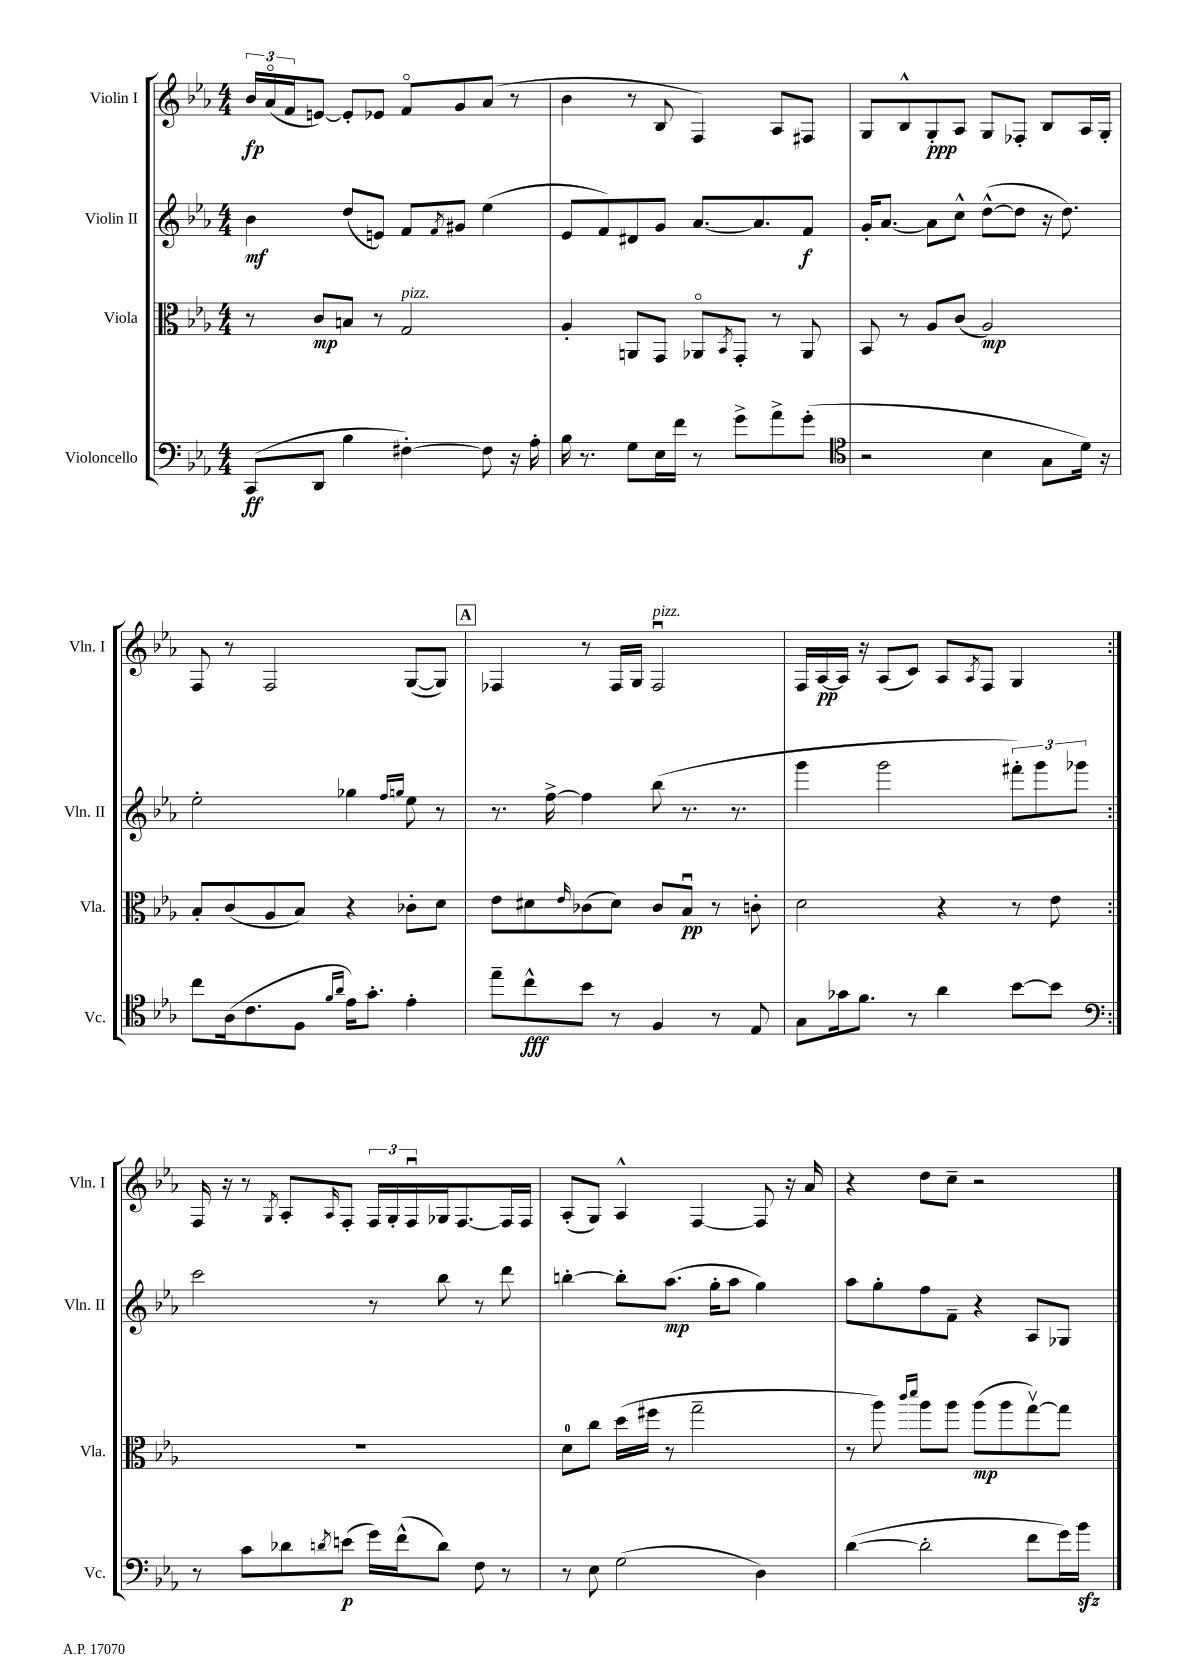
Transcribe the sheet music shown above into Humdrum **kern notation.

**kern	**dynam	**kern	**dynam	**kern	**dynam	**kern	**dynam
*part4	*part4	*part3	*part3	*part2	*part2	*part1	*part1
*staff4	*staff4	*staff3	*staff3	*staff2	*staff2	*staff1	*staff1
*I"Violoncello	*	*I"Viola	*	*I"Violin II	*	*I"Violin I	*
*I'Vc.	*	*I'Vla.	*	*I'Vln. II	*	*I'Vln. I	*
*clefF4	*	*clefC3	*	*clefG2	*	*clefG2	*
*k[b-e-a-]	*	*k[b-e-a-]	*	*k[b-e-a-]	*	*k[b-e-a-]	*
*M4/4	*	*M4/4	*	*M4/4	*	*M4/4	*
=1	=1	=1	=1	=1	=1	=1	=1
(8CC/L	ff	8r	.	4b-\	mf	24b-/LL	fp
.	.	.	.	.	.	(24a-/	.
.	.	.	.	.	.	24f/J	.
8DD/J	.	8c/L	mp	.	.	[8en/J)	.
4B-\	.	8Bn/J	.	(8dd/L	.	8e'/L]	.
.	.	8r	.	8en/J)	.	8e-X/J	.
!	!	!LO:TX:a:i:t=pizz.	!	!	!	!	!
[4F#X'\)	.	2G/	.	8f/L	.	8f/L	.
.	.	.	.	8qf/	.	.	.
.	.	.	.	8g#X/J	.	8g/	.
8F#\]	.	.	.	(4ee-\	.	(8a-/J	.
16r	.	.	.	.	.	8r	.
16A-'\	.	.	.	.	.	.	.
=2	=2	=2	=2	=2	=2	=2	=2
16B-\	.	4A-'/	.	8e-/L	.	4b-\	.
8.r	.	.	.	.	.	.	.
.	.	.	.	8f/)	.	.	.
8G\L	.	8AAn/L	.	8d#X/	.	8r	.
16E-\L	.	8GG/J	.	8g/J	.	8B-/	.
16f\JJ	.	.	.	.	.	.	.
8r	.	8AA-X/L	.	[8.a-/L	.	4F/)	.
.	.	8qBB-/	.	.	.	.	.
8g^\L	.	8GG'/J	.	.	.	.	.
.	.	.	.	8.a-/]	.	.	.
8a-^\	.	8r	.	.	.	8A-/L	.
(8g'\J	.	8AA-/	.	8f/J	f	8F#X/J	.
=3	=3	=3	=3	=3	=3	=3	=3
*clefC4	*	*	*	*	*	*	*
2r	.	8BB-/	.	16g'/KL	.	8G/L	.
.	.	.	.	[8.a-/J	.	.	.
.	.	8r	.	.	.	8B-^^/	.
.	.	8A-/L	.	8a-\L]	.	8G'/	ppp
.	.	(8c/J	.	8cc^^\J	.	8A-/J	.
4B-\	.	2A-/)	mp	([8dd^^\L	.	8G/L	.
.	.	.	.	8dd\J]	.	8F-X'/J	.
8G\L	.	.	.	16r	.	8B-/L	.
.	.	.	.	8.dd\)	.	.	.
16d\Jk)	.	.	.	.	.	16A-/L	.
16r	.	.	.	.	.	16G'/JJ	.
!!LO:LB:g=z
=4	=4	=4	=4	=4	=4	=4	=4
8cc\L	.	8B-'/L	.	2ee-'\	.	8F/	.
(16A-\k	.	(8c/	.	.	.	8r	.
8.c\	.	.	.	.	.	.	.
.	.	8A-/	.	.	.	2F/	.
8F\J	.	8B-/J)	.	.	.	.	.
16qqf/LL	.	.	.	.	.	.	.
16qqa-/JJ	.	.	.	.	.	.	.
16e-\KL)	.	4r	.	4gg-X\	.	.	.
8.g'\J	.	.	.	.	.	.	.
.	.	.	.	16qqff/LL	.	.	.
.	.	.	.	16qqggn/JJ	.	.	.
4e-'\	.	8c-X'\L	.	8ee-\	.	([8G/L	.
.	.	8d\J	.	8r	.	8G/J])	.
!!LO:REH:place=s1:t=A
=5	=5	=5	=5	=5	=5	=5	=5
8ee-~\L	.	8e-\L	.	8.r	.	4F-X/	.
8cc^^\	fff	8d#X\	.	.	.	.	.
.	.	.	.	[16ff^\	.	.	.
.	.	16qqe-/	.	.	.	.	.
8b-\J	.	(8c-X\	.	4ff\]	.	8r	.
8r	.	8d#\J)	.	.	.	16F-/LL	.
.	.	.	.	.	.	16G/JJ	.
!	!	!	!	!	!	!LO:TX:a:i:t=pizz.	!
4F/	.	8c-/L	.	(8bb-\	.	2F-u/	.
.	.	8B-u/J	pp	8.r	.	.	.
8r	.	8r	.	.	.	.	.
.	.	.	.	8.r	.	.	.
8E-/	.	8cn'\	.	.	.	.	.
=6	=6	=6	=6	=6	=6	=6	=6
8G\L	.	2d\	.	4ggg\	.	16F/LL	.
.	.	.	.	.	.	[16A-/	pp
16g-X\k	.	.	.	.	.	16A-/JJ]	.
8.f\J	.	.	.	.	.	16r	.
.	.	.	.	2ggg\	.	(8A-/L	.
8r	.	.	.	.	.	8c/J)	.
4a-\	.	4r	.	.	.	8A-/L	.
.	.	.	.	.	.	8qA-/	.
.	.	.	.	.	.	8F/J	.
[8b-\L	.	8r	.	12fff#X'\L)	.	4G/	.
.	.	.	.	12ggg\	.	.	.
8b-\J]	.	8e-\	.	.	.	.	.
.	.	.	.	12ggg-X\J	.	.	.
!!LO:LB:g=z
=7:|!	=7:|!	=7:|!	=7:|!	=7:|!	=7:|!	=7:|!	=7:|!
*clefF4	*	*	*	*	*	*	*
8r	.	1r	.	2ccc\	.	16F/	.
.	.	.	.	.	.	16r	.
8c\L	.	.	.	.	.	8r	.
.	.	.	.	.	.	8qG/	.
8d-X\	.	.	.	.	.	8A-'/L	.
8qdn/	.	.	.	.	.	16qqA-/	.
(8en\J	p	.	.	.	.	8F'/J	.
16g\LL)	.	.	.	8r	.	24F/LL	.
.	.	.	.	.	.	24G'/	.
(16f^^\J	.	.	.	.	.	.	.
.	.	.	.	.	.	24Fu/	.
8d\J)	.	.	.	8bb-\	.	16G-X/J	.
.	.	.	.	.	.	[8.F/	.
8F\	.	.	.	8r	.	.	.
8r	.	.	.	8ddd\	.	16F/L]	.
.	.	.	.	.	.	16F/JJ	.
=8	=8	=8	=8	=8	=8	=8	=8
8r	.	8d\L	.	[4bbn'\	.	(8A-'/L	.
8E-\	.	8cc\J	.	.	.	8G/J)	.
(2G\	.	(16dd\LL	.	8bb'\L]	.	4A-^^/	.
.	.	16ff#X\JJ	.	.	.	.	.
.	.	8r	.	(8.aa-\J	mp	.	.
.	.	2gg~\	.	.	.	[4F/	.
.	.	.	.	16gg'\KL	.	.	.
.	.	.	.	8aa-\J	.	.	.
4D\)	.	.	.	4gg\)	.	8F/]	.
.	.	.	.	.	.	16r	.
.	.	.	.	.	.	16a-/	.
=9	=9	=9	=9	=9	=9	=9	=9
([4d\	.	8r	.	8aa-\L	.	4r	.
.	.	8aa-\)	.	8gg'\	.	.	.
.	.	16qqccc/LL	.	.	.	.	.
.	.	16qqddd/JJ	.	.	.	.	.
2d'\]	.	8aa-\L	.	8ff\	.	8dd\L	.
.	.	8aa-\J	.	8f~\J	.	8cc~\J	.
.	.	(8aa-\L	mp	4r	.	2r	.
.	.	8aa-\	.	.	.	.	.
8f\L	.	[8ggv\)	.	8A-/L	.	.	.
16g\L)	.	8gg\J]	.	8G-X/J	.	.	.
16b-zz\JJ	.	.	.	.	.	.	.
==	==	==	==	==	==	==	==
*-	*-	*-	*-	*-	*-	*-	*-
